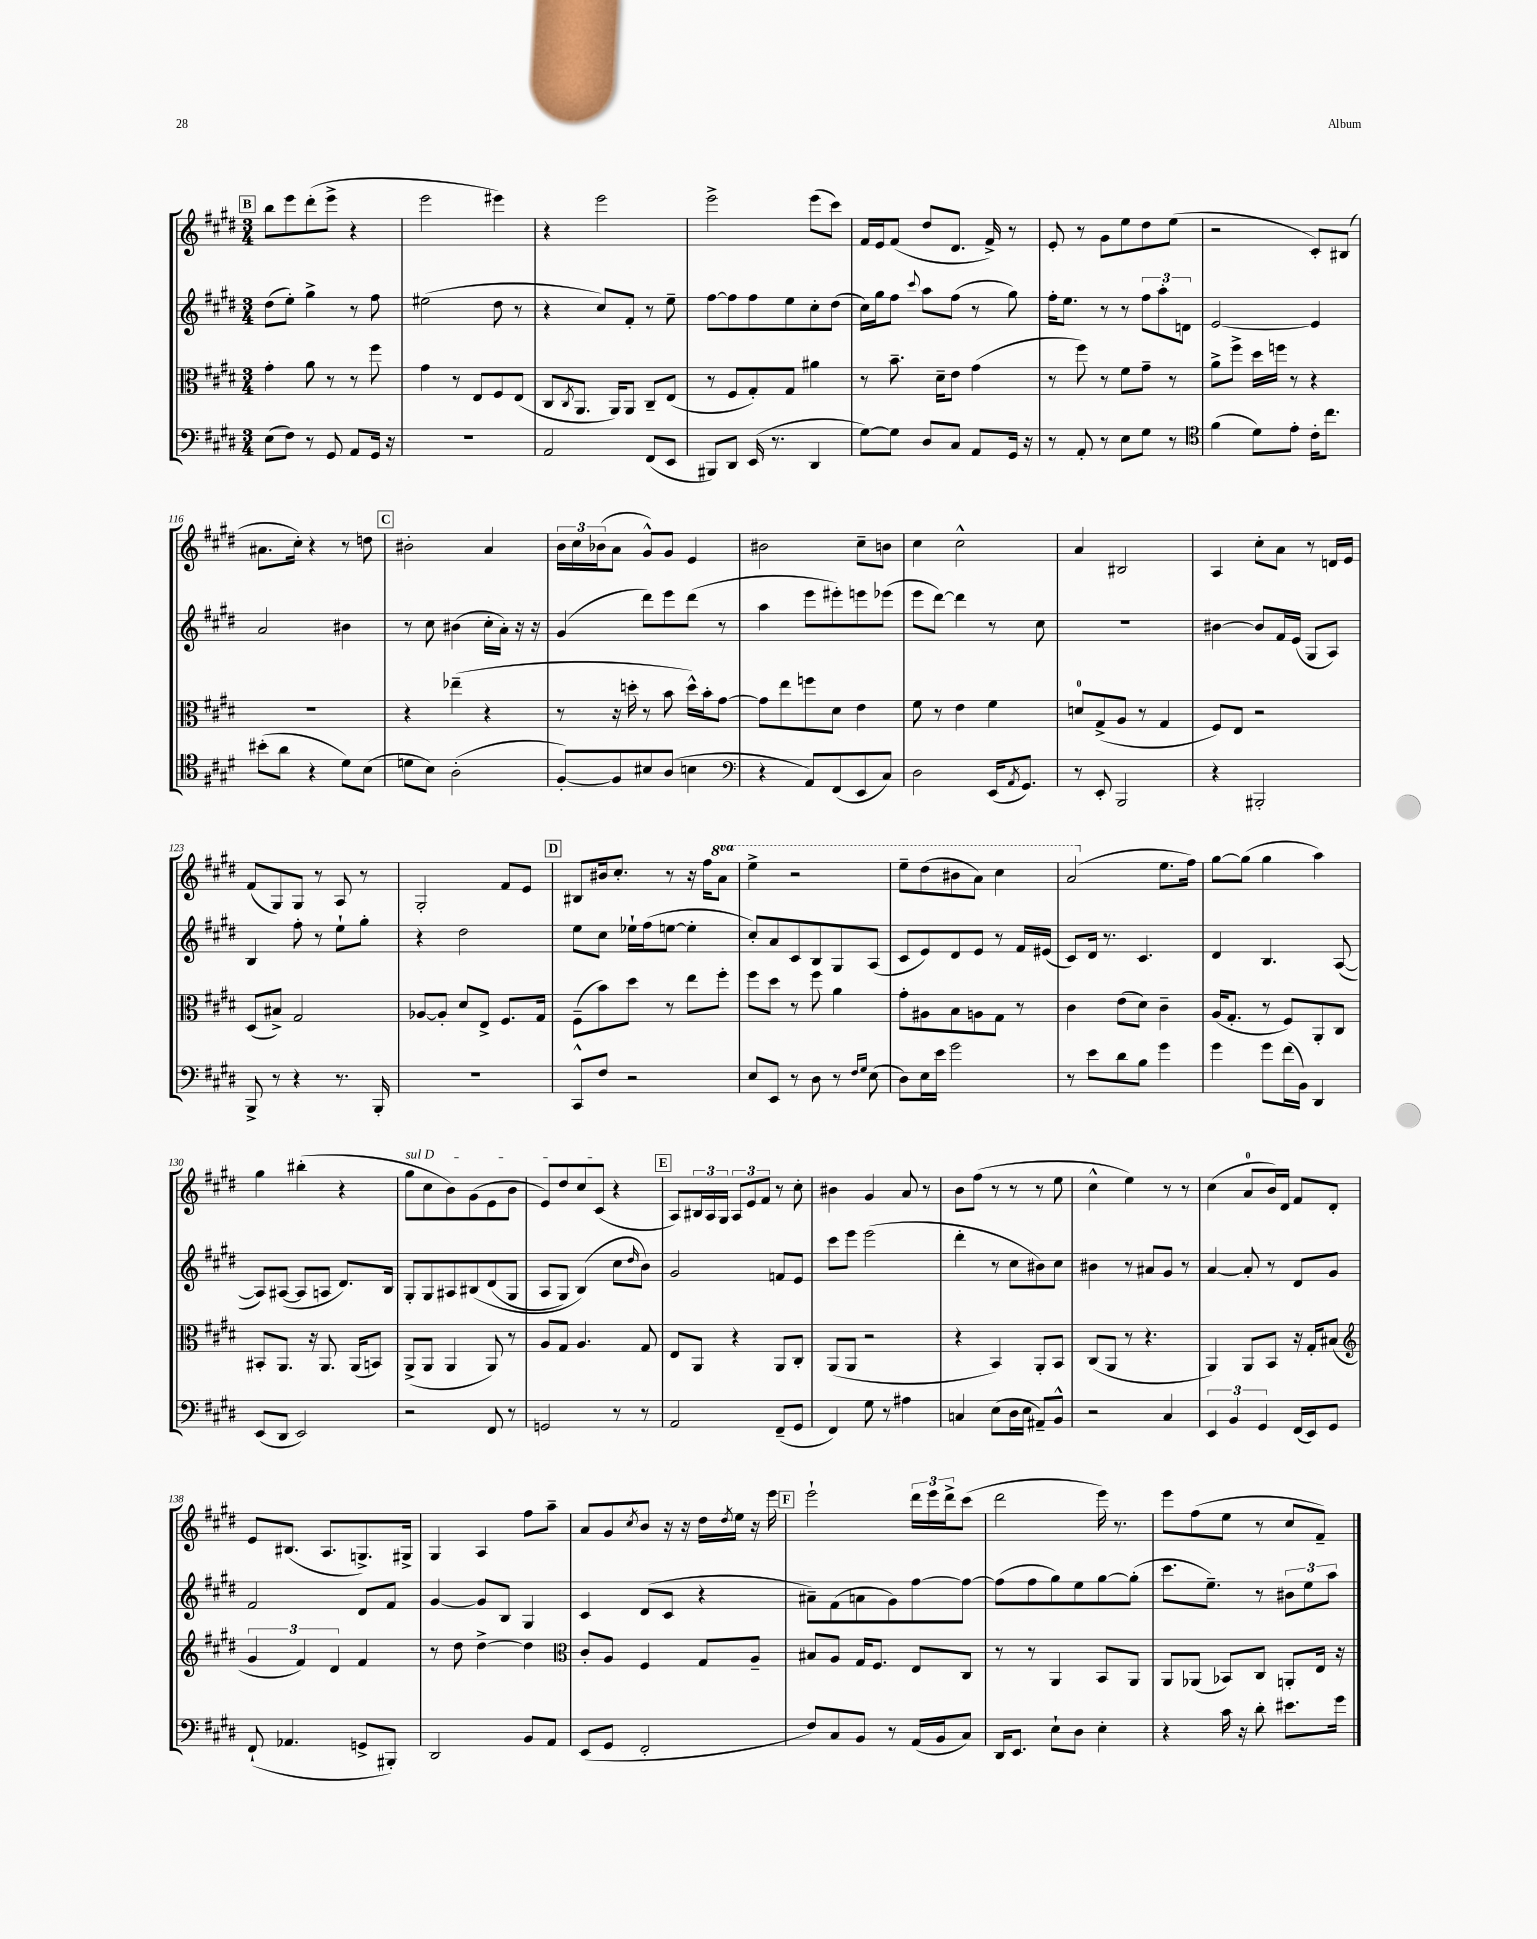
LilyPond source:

<<
\new StaffGroup <<
\new Staff = "s0" {
    \clef treble \key e \major \numericTimeSignature \time 3/4 \set Staff.ottavationMarkups = #ottavation-simple-ordinals
    \mark \markup { \box "B" } b''8 e'''8 dis'''8-.( e'''8-> r4 |
    e'''2 eis'''4) |
    r4 e'''2 |
    e'''2-> e'''8( cis'''8) |
    fis'16 e'16 fis'8( dis''8 dis'8. fis'16->) r8 |
    e'8-. r8 gis'8 e''8 dis''8 e''8( |
    r2 cis'8-.) bis8( |
    ais'8. cis''16-.) r4 r8 d''8 |
    \mark \markup { \box "C" } bis'2-. a'4 |
    \tuplet 3/2 { b'16 cis''16 bes'16( } a'8 gis'8-^) gis'8 e'4 |
    bis'2 cis''8-- b'8 |
    cis''4 cis''2-^ |
    a'4 bis2 |
    a4 cis''8-. a'8 r8 d'16 e'16 |
    fis'8( gis8) gis8 r8 a8 r8 |
    gis2-. fis'8 e'8 |
    \mark \markup { \box "D" } bis8 bis'16 cis''8.-. r8 r16 fis''16 \ottava #1 a''8 |
    e'''4-> r2 |
    e'''8-- dis'''8( bis''8 a''8) cis'''4 |
    a''2( \ottava #0 e''8. fis''16) |
    gis''8~ gis''8( gis''4 a''4) |
    gis''4 bis''4-.( r4 |
    \once \override TextSpanner.bound-details.left.text = \markup { \italic "sul D" } gis''8\startTextSpan cis''8 b'8) gis'8( e'8 b'8 |
    e'8) dis''8 cis''8 cis'8\stopTextSpan( r4 |
    \mark \markup { \box "E" } a8) \tuplet 3/2 { bis16 a16 gis16 } \tuplet 3/2 { a8 e'8 fis'8 } r8 cis''8-. |
    bis'4 gis'4 a'8 r8 |
    b'8 fis''8( r8 r8 r8 e''8 |
    cis''4-^ e''4) r8 r8 |
    cis''4( a'8-0 b'16) dis'16 fis'8 dis'8-. |
    e'8 bis8.( a8. g8.->) gis16-> |
    gis4 a4 fis''8 a''8-- |
    a'8 gis'8 \acciaccatura { cis''8 } b'8 r16 r16 dis''16 \acciaccatura { dis''8 } e''16 r16 e'''16 |
    \mark \markup { \box "F" } e'''2-! \tuplet 3/2 { dis'''16 e'''16 dis'''16-> } cis'''8( |
    dis'''2 e'''16) r8. |
    e'''8 fis''8( e''8 r8 cis''8 fis'8--) \bar "|." |
}
\new Staff = "s1" {
    \clef treble \key e \major \numericTimeSignature \time 3/4
    \mark \markup { \box "B" } dis''8( e''8-.) gis''4-> r8 fis''8 |
    eis''2( dis''8 r8 |
    r4 cis''8) fis'8-. r8 e''8-- |
    fis''8~ fis''8 fis''8 e''8 cis''8-. dis''8( |
    cis''16) gis''16 fis''8 \appoggiatura { cis'''8 } a''8 fis''8( r8 gis''8) |
    fis''16-. e''8. r8 r8 \tuplet 3/2 { fis''8 a''8-. d'8 } |
    e'2~ e'4 |
    a'2 bis'4 |
    \mark \markup { \box "C" } r8 cis''8 bis'4( cis''16-. a'16-.) r16 r16 |
    gis'4( dis'''8) e'''8 dis'''8( r8 |
    a''4 e'''8 eis'''8-.) e'''8 ees'''8( |
    e'''8 dis'''8~) dis'''4 r8 cis''8 |
    R2. |
    bis'4~ bis'8 fis'16 e'16( gis8 a8) |
    b4 fis''8-. r8 e''8-! gis''8-. |
    r4 dis''2 |
    \mark \markup { \box "D" } e''8 cis''8 ees''16-! fis''16( e''8~ e''4-. |
    cis''8-.) a'8 cis'8 b8 gis8 a8( |
    cis'8 e'8) dis'8 e'8 r8 fis'16 eis'16( |
    cis'8) dis'16 r8. cis'4. |
    dis'4 b4. a8~( |
    a8) ais8~( ais8 a8 dis'8.) b16 |
    gis8-. gis8 ais8 bis8\( dis'8( gis8 |
    a8 gis8) b4(\) cis''8 \grace { dis''16 } b'8) |
    \mark \markup { \box "E" } gis'2 f'8 e'8 |
    cis'''8 e'''8 e'''2( |
    dis'''4-. r8 cis''8 bis'8) cis''8 |
    bis'4 r8 ais'8 gis'8 r8 |
    a'4~ a'8-. r8 dis'8 gis'8 |
    fis'2 dis'8 fis'8 |
    gis'4~ gis'8 b8 gis4 |
    cis'4 dis'8( cis'8 r4 |
    \mark \markup { \box "F" } ais'8--) fis'8( a'8 gis'8) fis''8~ fis''8~ |
    fis''8( fis''8 gis''8) e''8 gis''8~ gis''8-.( |
    cis'''8. e''8.--) r8 \tuplet 3/2 { bis'8 e''8 a''8 } \bar "|." |
}
\new Staff = "s2" {
    \clef alto \key e \major \numericTimeSignature \time 3/4
    \mark \markup { \box "B" } gis'4-. a'8 r8 r8 fis''8 |
    gis'4 r8 e8 fis8 e8( |
    cis8 \acciaccatura { cis8 } a,8. a,16) a,8 cis8-- e8( |
    r8 fis8 gis8-.) gis8 ais'4 |
    r8 b'8.-- dis'16-- e'8 gis'4( |
    r8 fis''8) r8 fis'8 gis'8-- r8 |
    a'8-> fis''8-> dis''16 f''16 r8 r4 |
    R2. |
    \mark \markup { \box "C" } r4 ees''4--( r4 |
    r8 r16 d''16-. r8 b'8 d''16-^) b'16-. gis'8~ |
    gis'8 e''8 f''8 dis'8 e'4 |
    fis'8 r8 e'4 fis'4 |
    d'8-0 gis8->( a8 r8 gis4 |
    fis8) e8 r2 |
    dis8( bis8->) gis2 |
    aes8~ aes8-. dis'8 e8-> fis8. gis16 |
    \mark \markup { \box "D" } fis8--( b'8) dis''8 r8 e''8 fis''8-. |
    fis''8 dis''8 r8 fis''8 a'4 |
    gis'8-. ais8 b8 a8 gis8 r8 |
    cis'4 e'8( dis'8) cis'4-- |
    a16( gis8.-. r8 fis8) a,8-. cis8 |
    bis,8-. a,8. r16 a,8. a,16( b,8) |
    a,8->( a,8 a,4 a,8) r8 |
    a8 gis8 a4. gis8 |
    \mark \markup { \box "E" } e8 a,8 r4 a,8 cis8-. |
    a,8( a,8 r2 |
    r4 b,4) a,8-. b,8 |
    cis8( a,8 r8 r4. |
    a,4) a,8 b,8 r16 gis16-. bis8( |
    \clef treble \tuplet 3/2 { gis'4 fis'4) dis'4 } fis'4 |
    r8 dis''8 dis''4~-> dis''4 |
    \clef alto cis'8-. a8 fis4 gis8 a8-- |
    \mark \markup { \box "F" } bis8 a8 gis16 fis8. e8 cis8 |
    r8 r8 a,4 b,8 a,8 |
    a,8 aes,8( bes,8) cis8 a,8-. e16 r16 \bar "|." |
}
\new Staff = "s3" {
    \clef bass \key e \major \numericTimeSignature \time 3/4
    \mark \markup { \box "B" } e8( fis8) r8 gis,8 a,8 gis,16 r16 |
    R2. |
    a,2 fis,8( e,8 |
    bis,,8) dis,8 e,16( r8. dis,4 |
    gis8~) gis8 dis8 cis8 a,8 gis,16 r16 |
    r8 a,8-. r8 e8 gis8 r8 |
    \clef tenor fis'4( dis'8) e'8-. cis'16-. cis''8. |
    bis'8-.( a'8 r4 dis'8) b8( |
    \mark \markup { \box "C" } d'8 b8) a2-.( |
    fis8~-.) fis8 bis8 a8( b4 |
    \clef bass r4 a,8) fis,8( e,8 cis8) |
    dis2 e,16( \acciaccatura { a,8 } gis,8.) |
    r8 e,8-. b,,2 |
    r4 bis,,2-. |
    b,,8-> r8 r4 r8. b,,16-. |
    R2. |
    \mark \markup { \box "D" } cis,8-^ fis8 r2 |
    e8 e,8 r8 dis8 r8 \grace { fis16 gis16 } e8( |
    dis8) e16 e'16 gis'2 |
    r8 e'8 dis'8 b8 gis'4 |
    gis'4 gis'8 fis'16( b,16) dis,4 |
    e,8( dis,8 e,2) |
    r2 fis,8 r8 |
    g,2 r8 r8 |
    \mark \markup { \box "E" } a,2 fis,8--( gis,8 |
    fis,4) gis8 r8 ais4 |
    c4 e8( dis16 e16 ais,8--) b,8-^ |
    r2 cis4 |
    \tuplet 3/2 { e,4 b,4 gis,4 } fis,16( e,16) gis,8 |
    fis,8-!( aes,4. g,8-> bis,,8-.) |
    dis,2 b,8 a,8 |
    e,8( gis,8 fis,2-. |
    \mark \markup { \box "F" } fis8) cis8 b,8 r8 a,16( b,16 cis8) |
    dis,16 e,8. e8-! dis8 e4-. |
    r4 cis'16 r16 dis'8-. eis'8. gis'16 \bar "|." |
}
>>
>>
\layout { \context { \Score currentBarNumber = #109 } }
